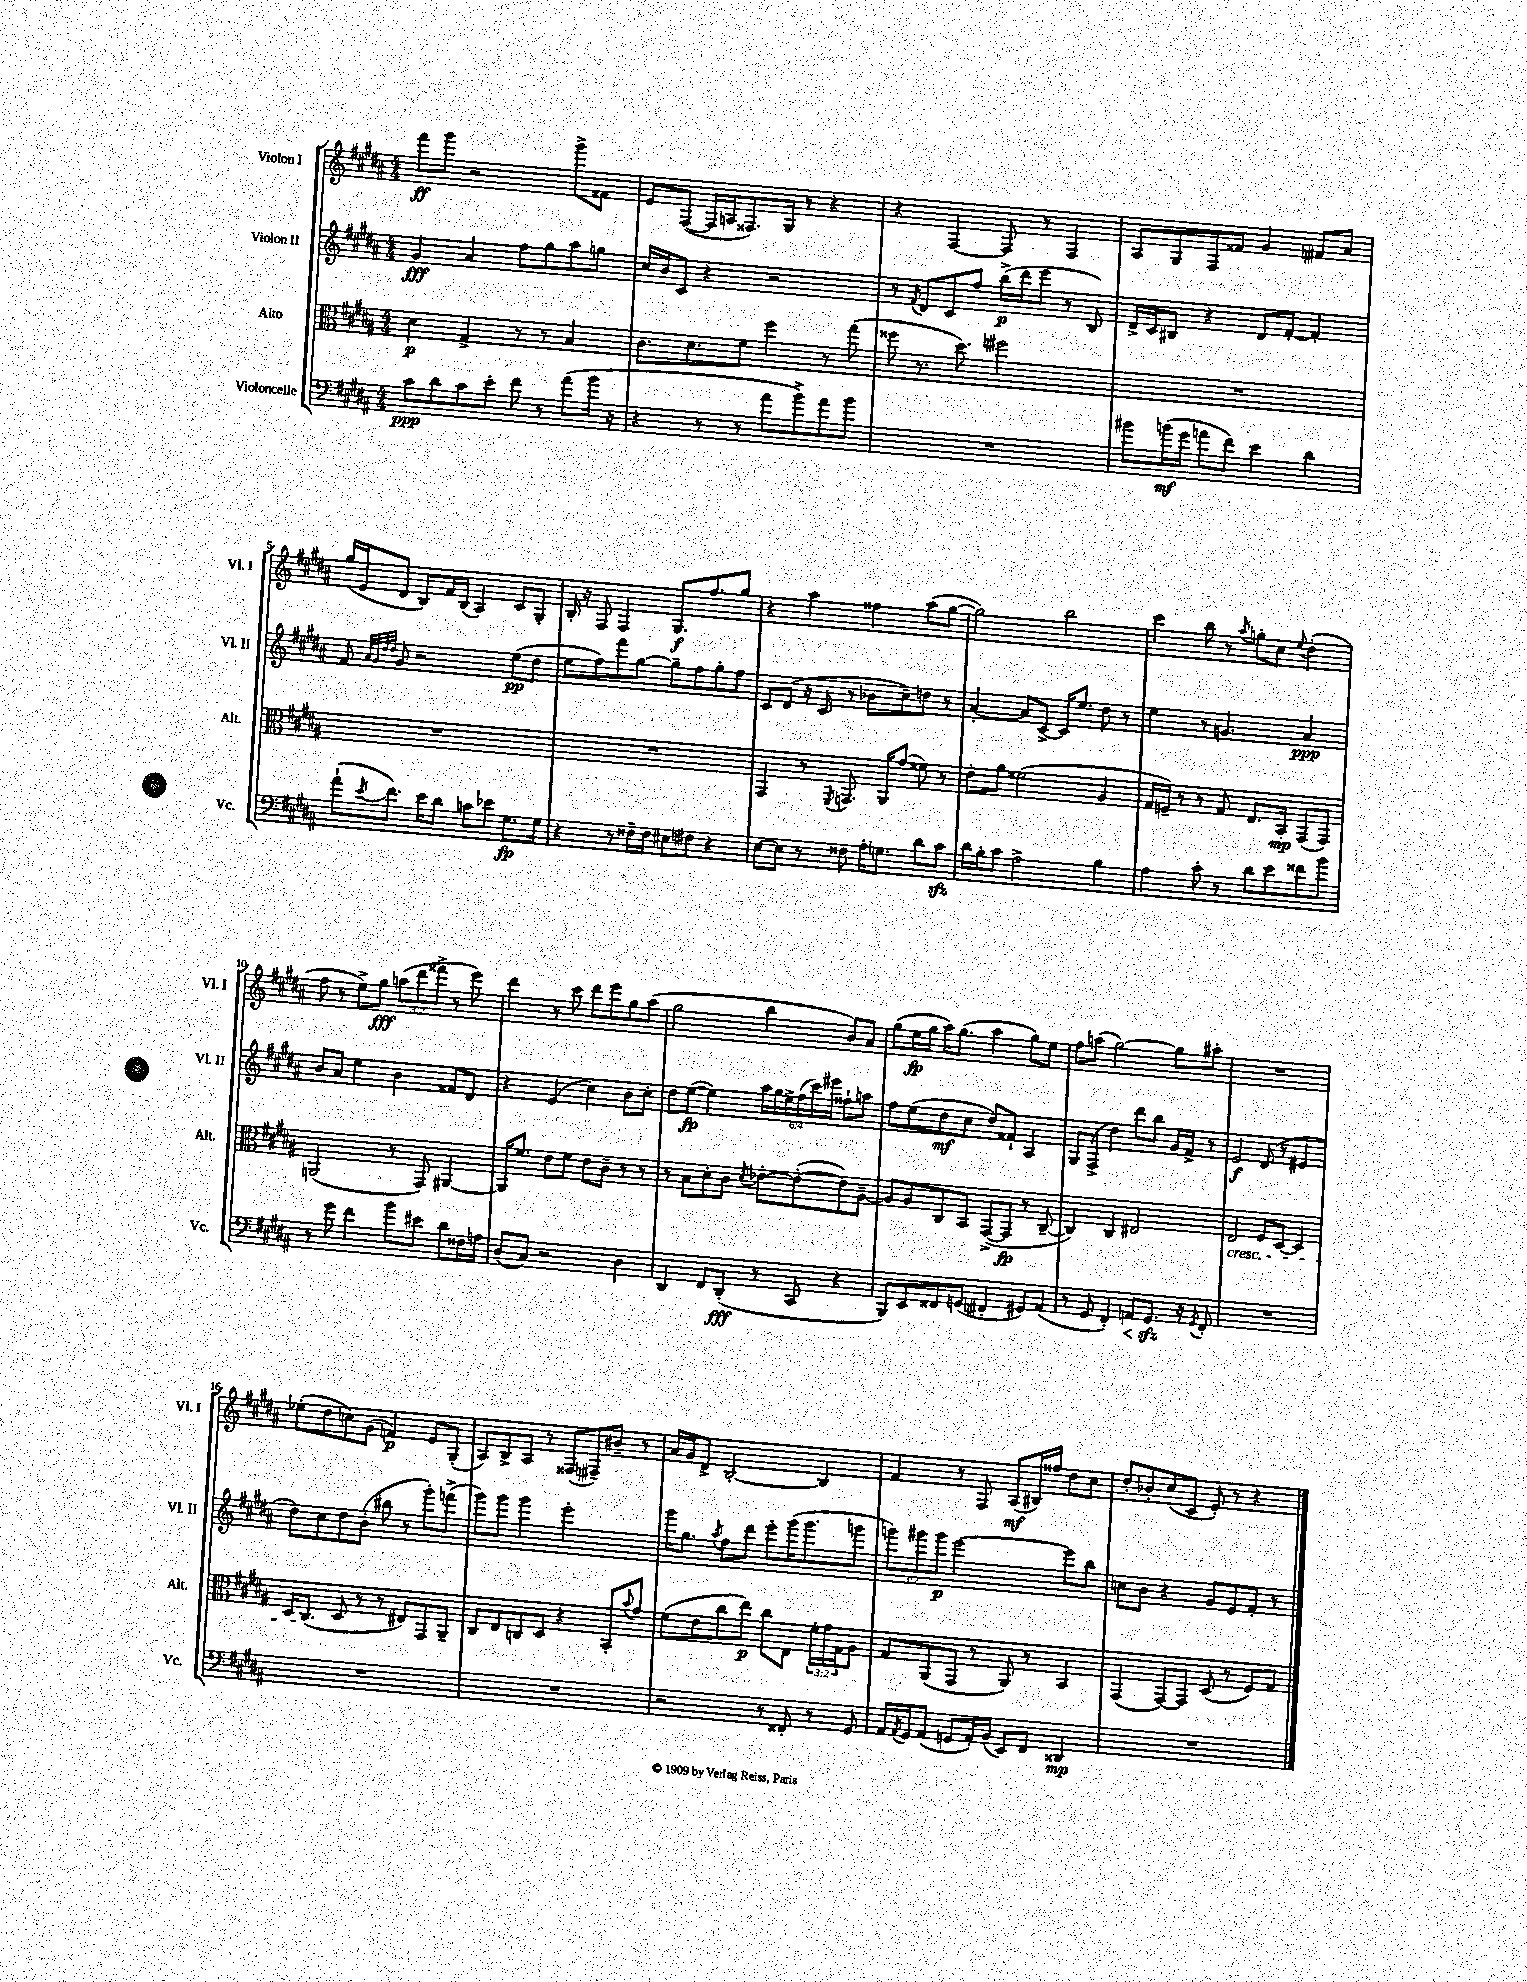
<<
\new StaffGroup <<
\new Staff = "s0" \with { instrumentName = "Violon I" shortInstrumentName = "Vl. I" } {
    \clef treble \key b \major \numericTimeSignature \time 4/4 \override Staff.TupletNumber.text = #tuplet-number::calc-fraction-text
    fis'''8\ff gis'''8 r2 gis'''8-> fisis'8 |
    e'8 fis8~( fis16 a16 fisis8.) gis16 r8 r4 |
    r4 fis4~ fis8 r8 fis4 |
    ais8 gis8 fis8 fisis'8 gis'4 fis'8 ais'8 |
    gis''16( e'16 dis'8 b8) fis'16 b16( ais4) cis'8 gis8-. |
    b16-. r16 fis8 fis4 gis8.\f fis''8. gis''8 |
    r4 ais''4 fisis''4 ais''8( gis''8~ |
    gis''2) b''2 |
    cis'''4 b''8 r8 \acciaccatura { ais''8 } g''8-. cis''8 \appoggiatura { e''8 } dis''4-.( |
    fis''8 r8 e''8->) gis''8\fff \tuplet 3/2 { a''8( dis'''8 fisis'''8-> } r8 e'''8) |
    dis'''4 r8 cis'''8 dis'''8 e'''8 gis''8 ais''8( |
    gis''2 b''4 b'8) ais'8 |
    gis''8( e''16\fp gis''16 ais''16) gis''8.( ais''4 gis''8) e''8 |
    fis''8 a''8( gis''2~) gis''8 ais''8-. |
    R1 |
    ees''8-.( dis''8 c''8) gis'8( f'4\p) e'8 gis8-.( |
    ais8) b8-> ais8 r8 fisis8( fis8--) bis'8-- r8 |
    ais'16 gis'16 dis'8-> b2~-. b4 |
    fis'4 r8 fis8 ais8\mf( bis16) fisis''16 dis''8 cis''8 |
    dis''8-. bes'8-. cis''8( cis'8 e'8-.) r8 r4 \bar "|." |
}
\new Staff = "s1" \with { instrumentName = "Violon II" shortInstrumentName = "Vl. II" } {
    \clef treble \key b \major \numericTimeSignature \time 4/4 \override Staff.TupletNumber.text = #tuplet-number::calc-fraction-text
    gis'4\fff ais'4 fis''8 gis''8 ais''8 g''8 |
    cis''16 b'16 cis'8 r4 r2 |
    r8 \acciaccatura { fis'8 } dis'8 cis'8 fis''8 b''16->\p( dis'''16 e'''8 r8 b8) |
    dis'16-> cis'16 bis8 r4 dis'8 fis'8~-. fis'4-. |
    fis'8 \grace { ais'32 gis'32 dis''32 dis''32 } gis'8 r2 e''8\pp( dis''8 |
    e''8 fis''8) fis'''8 gis''8~ gis''8-- fis''8 gis''8-. fis''8 |
    cis'8 dis'8( r16 cis'16 r8 bes'8 cis''8--) d''8 r8 |
    ais'4~-. ais'8 cis'8~-> cis'16 e''8. dis''8 r8 |
    e''4 r8 g'4. ais'4\ppp |
    b'8 ais'8 e''4 b'4 fisis'8 dis'8 |
    r4 e'4( cis''4) b'8 cis''8-. |
    dis''8 e''8~\fp( e''4) \tuplet 6/4 { ais''16 gis''16 e''16-> fis''16( cis'''16) eis'''16 } fisis''8-! a''8 |
    fis''8 e''8( dis''8\mf cis''8 dis''8) fisis'8-! ais4 |
    gis8 fis8->( dis''4) dis'''8 b''8 gis'16 fis'16-> r8 |
    e'2\f dis'8( r8 eis'4 |
    dis''8) cis''8 dis''8 b'8-.( bis''8 r8 gis'''8-.) f'''8->( |
    gis'''8) gis'''8 gis'''4 e'''2-. |
    gis'''16 gis''8. \acciaccatura { ais''8 } fis''8 dis'''8 e'''8-. gis'''16( gis'''8. g'''8 |
    \tuplet 3/2 { g'''8) gis'''8 gis'''8\p } e'''2~ e'''8 b''8 |
    c''8 b'8 r4 gis'8 e'8 fis'8-. r8 \bar "|." |
}
\new Staff = "s2" \with { instrumentName = "Alto" shortInstrumentName = "Alt." } {
    \clef alto \key b \major \numericTimeSignature \time 4/4 \override Staff.TupletNumber.text = #tuplet-number::calc-fraction-text
    dis'4\p gis4-> r8 r8 b4 |
    cis'8. dis'8. fis'8 fis''4 r8 gis''8( |
    fisis''8 r8. dis''8.) fis''2 |
    R1 |
    R1 |
    R1 |
    gis,4 r8 \acciaccatura { fis,8 } g,8. ais,16 gis'8( fisis'8) r8 |
    e'8-. ais'8 fisis'2( ais4 |
    gis16 f16--) r8 r8 gis8 e8. b,16-.\mp gis,8( gis,8) |
    a,2( r8 gis,8) ais,4~ |
    ais,16 fis'8. e'8 fis'8 e'8 cis'8-- r8 r8 |
    r8 b8 dis'8-. cis'8 \acciaccatura { dis'8 } ees'8~-. ees'8~-.( ees'8) ais8~-- |
    ais8 ais8 cis8 b,8 gis,8~->( gis,8\fp r8 cis8~-- |
    cis4) cis4 eis2 |
    e2\cresc fis8 dis8~ dis4 |
    dis16 cis8.\!( dis8 r8 r8 eis8) gis,8 ais,8-- |
    cis8 e8 c8 dis8 r4 b,8-. \appoggiatura { b'8 } gis'8 |
    fis'8( e'8 cis''8 e''8\p) cis''8 e8 \tuplet 3/2 { fis'16-. gis'16 gis16 } ais8 |
    gis8 ais,8( gis,8 r8 ais,8) r8 b,4 |
    gis,4( gis,8~) gis,8 dis8( r8 fis8) gis8 \bar "|." |
}
\new Staff = "s3" \with { instrumentName = "Violoncelle" shortInstrumentName = "Vc." } {
    \clef bass \key b \major \numericTimeSignature \time 4/4
    cis'8\ppp dis'8 cis'8 e'8-. fis'8 r8 ais'8( b'16 r16 |
    r4 r8 r8 ais'8 b'8->) ais'8 b'8 |
    R1 |
    bis'8 b'16\mf( gis'16 a'8 fis'8) e'4 dis'4 |
    ais'8-!( \acciaccatura { e'8 } fis'8.) e'16 dis'8 c'8 ees'8 gis8.\fp gis16 |
    r4 r8 fisis16-- fisis16 eis8 fis8 r4 |
    e8~ e8 r8 fisis8 ais16-. g8. dis'8 cis'8\sfz |
    dis'16 b16-. cis'8 ais2-> b4 |
    ais4 cis'8-. r8 dis'8 e'8 fisis'8 b'8 |
    r8 gis'8 fis'4 b'8 eis'8 dis'8 fisis16 a16 |
    dis8( cis8) r2 dis4 |
    dis,4 fis,8 dis,8-.\fff( r8 cis,8 r4 |
    b,,8) e,8 fisis,8 g,8( fis,4-. gis,8) ais,8( |
    r8 gis,8 fis,4-.) a,8\< gis,8.\sfz\! r16 \acciaccatura { gis,8 } fis,8-. |
    R1 |
    R1 |
    R1 |
    r2 r8 fisis,8-. r8 gis,8 |
    ais,16 \acciaccatura { ais,8 } gis,16 ais,8( g,8 ais,16-.) b,16( e,8) fis,8 disis,4\mp |
    R1 \bar "|." |
}
>>
>>
